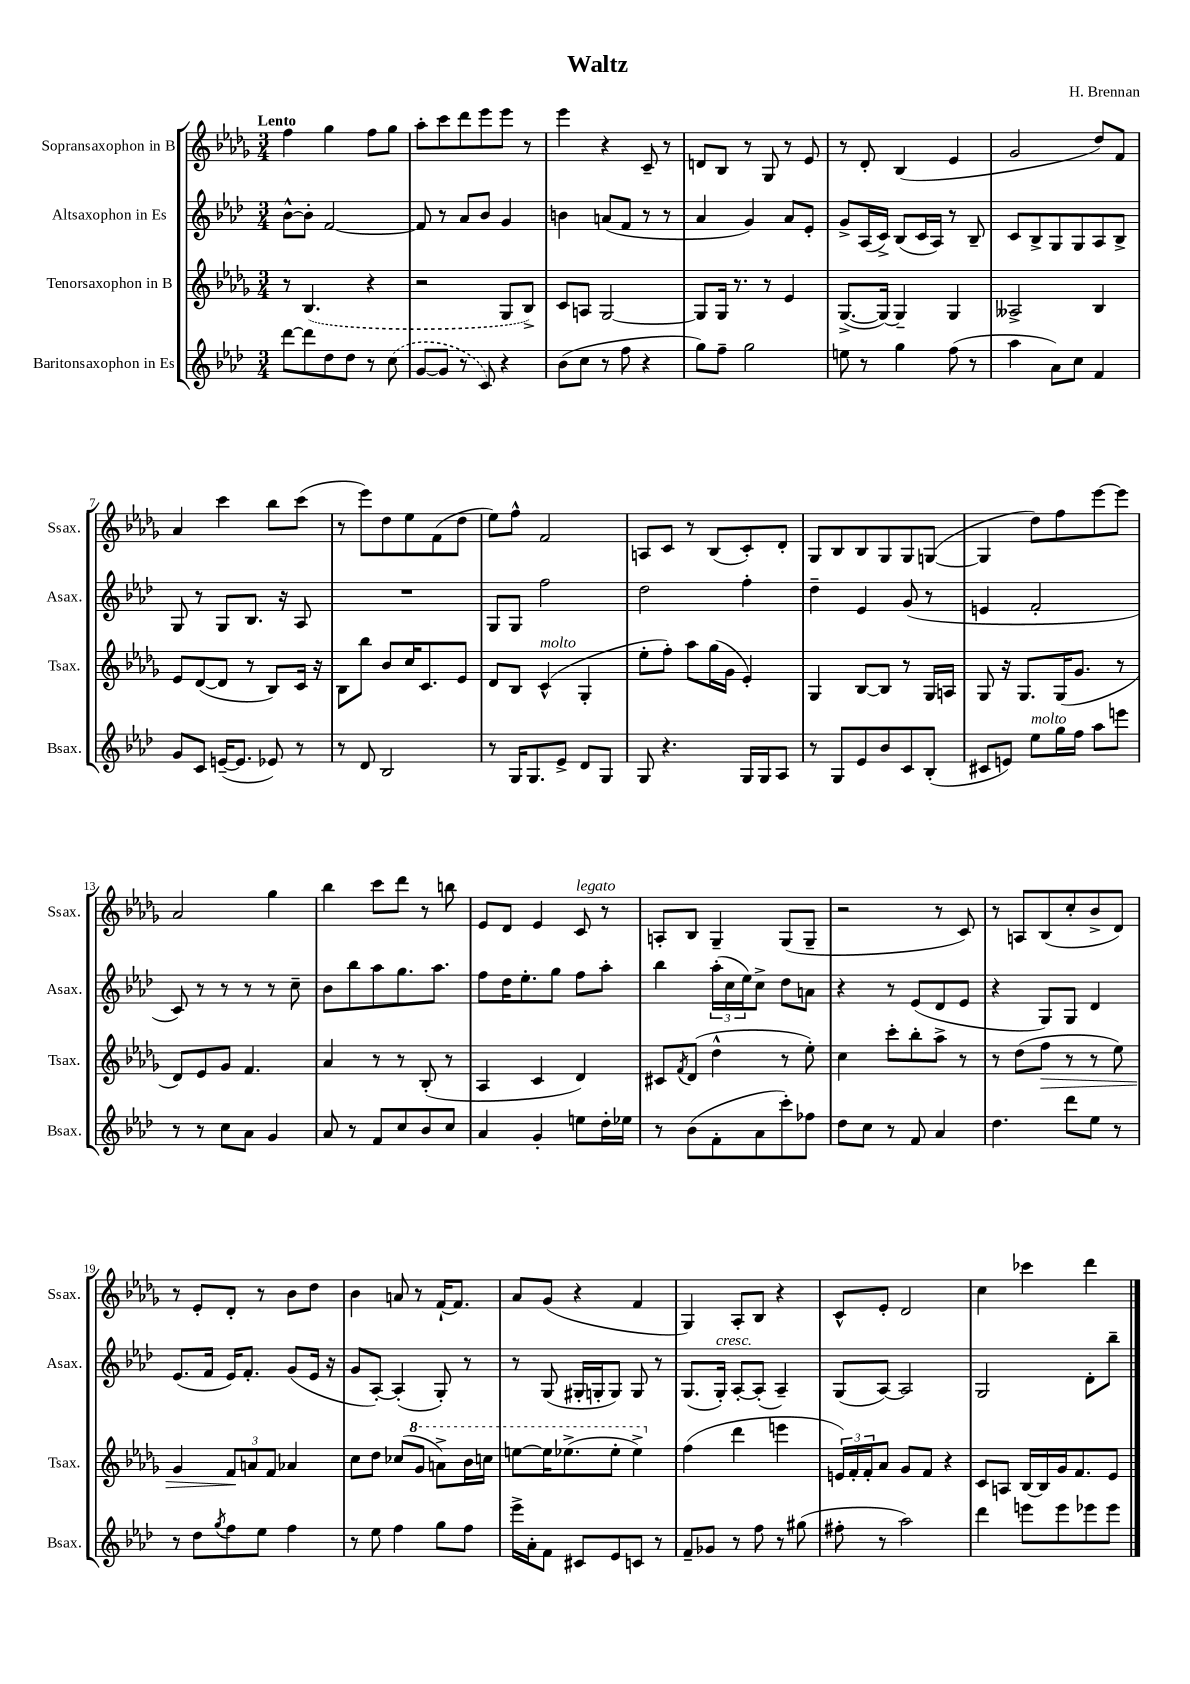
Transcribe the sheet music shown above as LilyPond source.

\header { title = "Waltz" composer = "H. Brennan" }
<<
\new StaffGroup <<
\new Staff = "s0" \with { instrumentName = "Sopransaxophon in B" shortInstrumentName = "Ssax." } {
    \clef treble \key des \major \numericTimeSignature \time 3/4 \tempo "Lento"
    f''4 ges''4 f''8 ges''8 |
    aes''8-. c'''8 des'''8 ees'''8 ees'''8 r8 |
    ees'''4 r4 c'8-- r8 |
    d'8 bes8 r8 ges8 r8 ees'8 |
    r8 des'8-. bes4( ees'4 |
    ges'2 des''8) f'8 |
    aes'4 c'''4 bes''8 c'''8( |
    r8 ees'''8) des''8 ees''8 f'8( des''8 |
    ees''8) f''8-^ f'2 |
    a8 c'8 r8 bes8( c'8-.) des'8-. |
    ges8 bes8 bes8 ges8 ges8 g8~( |
    g4 des''8) f''8 ees'''8~ ees'''8 |
    aes'2 ges''4 |
    bes''4 c'''8 des'''8 r8 b''8 |
    ees'8 des'8 ees'4 c'8^\markup { \italic "legato" } r8 |
    a8-. bes8 ges4-- ges8( ges8-- |
    r2 r8 c'8) |
    r8 a8 bes8( c''8-. bes'8-> des'8) |
    r8 ees'8-. des'8-. r8 bes'8 des''8 |
    bes'4 a'8 r8 f'16~-! f'8. |
    aes'8 ges'8( r4 f'4 |
    ges4) aes8-. bes8 r4 |
    c'8-^ ees'8-. des'2 |
    c''4 ces'''4 des'''4 \bar "|." |
}
\new Staff = "s1" \with { instrumentName = "Altsaxophon in Es" shortInstrumentName = "Asax." } {
    \clef treble \key aes \major \numericTimeSignature \time 3/4
    bes'8~-^ bes'8-. f'2~ |
    f'8 r8 aes'8 bes'8 g'4 |
    b'4 a'8( f'8 r8 r8 |
    aes'4 g'4) aes'8 ees'8-. |
    g'8-> aes16( c'16->) bes8( c'16 aes16) r8 bes8-- |
    c'8 bes8-> g8 g8 aes8 bes8-> |
    g8 r8 g8 bes8. r16 aes8 |
    R2. |
    g8 g8 f''2 |
    des''2 f''4-. |
    des''4-- ees'4 g'8( r8 |
    e'4 f'2-. |
    c'8) r8 r8 r8 r8 c''8-- |
    bes'8 bes''8 aes''8 g''8. aes''8. |
    f''8 des''16 ees''8.-. g''8 f''8 aes''8-. |
    bes''4 \tuplet 3/2 { aes''16-.( c''16 ees''16) } c''8-> des''8 a'8 |
    r4 r8 ees'8( des'8 ees'8 |
    r4 g8) g8 des'4 |
    ees'8.( f'16 ees'16) f'8.-. g'8( ees'16 r16 |
    g'8 aes8~-.) aes4-.( g8-.) r8 |
    r8 g8( gis16-. g16-. g8) g8 r8 |
    g8.( g16-.^\markup { \italic "cresc." }) aes8~-. aes8-.( aes4--) |
    g8( aes8~) aes2 |
    g2 des'8-. bes''8-- \bar "|." |
}
\new Staff = "s2" \with { instrumentName = "Tenorsaxophon in B" shortInstrumentName = "Tsax." } {
    \clef treble \key des \major \numericTimeSignature \time 3/4
    r8 \once \slurDashed bes4.( r4 |
    r2 ges8 bes8->) |
    c'8 a8 ges2~ |
    ges8 ges16 r8. r8 ees'4 |
    ges8.~->( ges16~) ges4-- ges4 |
    aeses2-> bes4 |
    ees'8 des'8~( des'8 r8 bes8) c'16 r16 |
    bes8 bes''8 bes'8 c''16 c'8. ees'8 |
    des'8 bes8 c'4-^^\markup { \italic "molto" }( ges4-. |
    ees''8-. f''8-.) aes''8 ges''16( ges'16 ees'4-.) |
    ges4 bes8~ bes8 r8 ges16 a16 |
    ges8 r16 ges8. ges16( ges'8. r8 |
    des'8) ees'8 ges'8 f'4. |
    aes'4 r8 r8 bes8-.( r8 |
    aes4 c'4 des'4) |
    cis'8 \acciaccatura { f'8 } des'8( des''4-^ r8 ees''8-.) |
    c''4 c'''8-. bes''8-. aes''8-> r8 |
    r8 des''8( f''8\> r8 r8 ees''8) |
    ges'4 \tuplet 3/2 { f'8\! a'8 f'8 } aes'4 |
    c''8 des''8 ces''8( \ottava #1 ges''8 a''8->) bes''16 c'''!16 |
    e'''8~ e'''16 ees'''8.->( ees'''8-. ees'''4->) \ottava #0 |
    f''4( des'''4 e'''4 |
    \tuplet 3/2 { e'16) f'16-. f'16-. } aes'8 ges'8 f'8 r4 |
    c'8 a8 bes16~ bes16 ges'16 f'8. ees'8 \bar "|." |
}
\new Staff = "s3" \with { instrumentName = "Baritonsaxophon in Es" shortInstrumentName = "Bsax." } {
    \clef treble \key aes \major \numericTimeSignature \time 3/4
    des'''8~ des'''8 des''8 des''8 r8 \once \slurDashed c''8( |
    g'8~ g'8 r8 c'8) r4 |
    bes'8( c''8 r8 f''8 r4 |
    g''8) f''8-- g''2 |
    e''8 r8 g''4 f''8( r8 |
    aes''4 aes'8) c''8 f'4 |
    g'8 c'8 e'16~--( e'8. ees'8) r8 |
    r8 des'8 bes2 |
    r8 g16 g8. ees'8-> des'8 g8 |
    g8 r4. g16 g16 aes8 |
    r8 g8 ees'8 bes'8 c'8 bes8-.( |
    cis'8 e'8) ees''8^\markup { \italic "molto" } g''16 f''16 aes''8 e'''8 |
    r8 r8 c''8 aes'8 g'4 |
    aes'8 r8 f'8 c''8 bes'8 c''8 |
    aes'4 g'4-. e''8 des''16-. ees''16 |
    r8 bes'8( f'8-. aes'8 c'''8-.) fes''8 |
    des''8 c''8 r8 f'8 aes'4 |
    des''4. des'''8 ees''8 r8 |
    r8 des''8 \acciaccatura { g''8 } f''8 ees''8 f''4 |
    r8 ees''8 f''4 g''8 f''8 |
    ees'''16-> aes'16-. f'8 cis'8 ees'8 c'8 r8 |
    f'8-- ges'8 r8 f''8 r8 gis''8( |
    fis''8-. r8 aes''2) |
    des'''4 e'''8 e'''8 ees'''8 ees'''8 \bar "|." |
}
>>
>>
